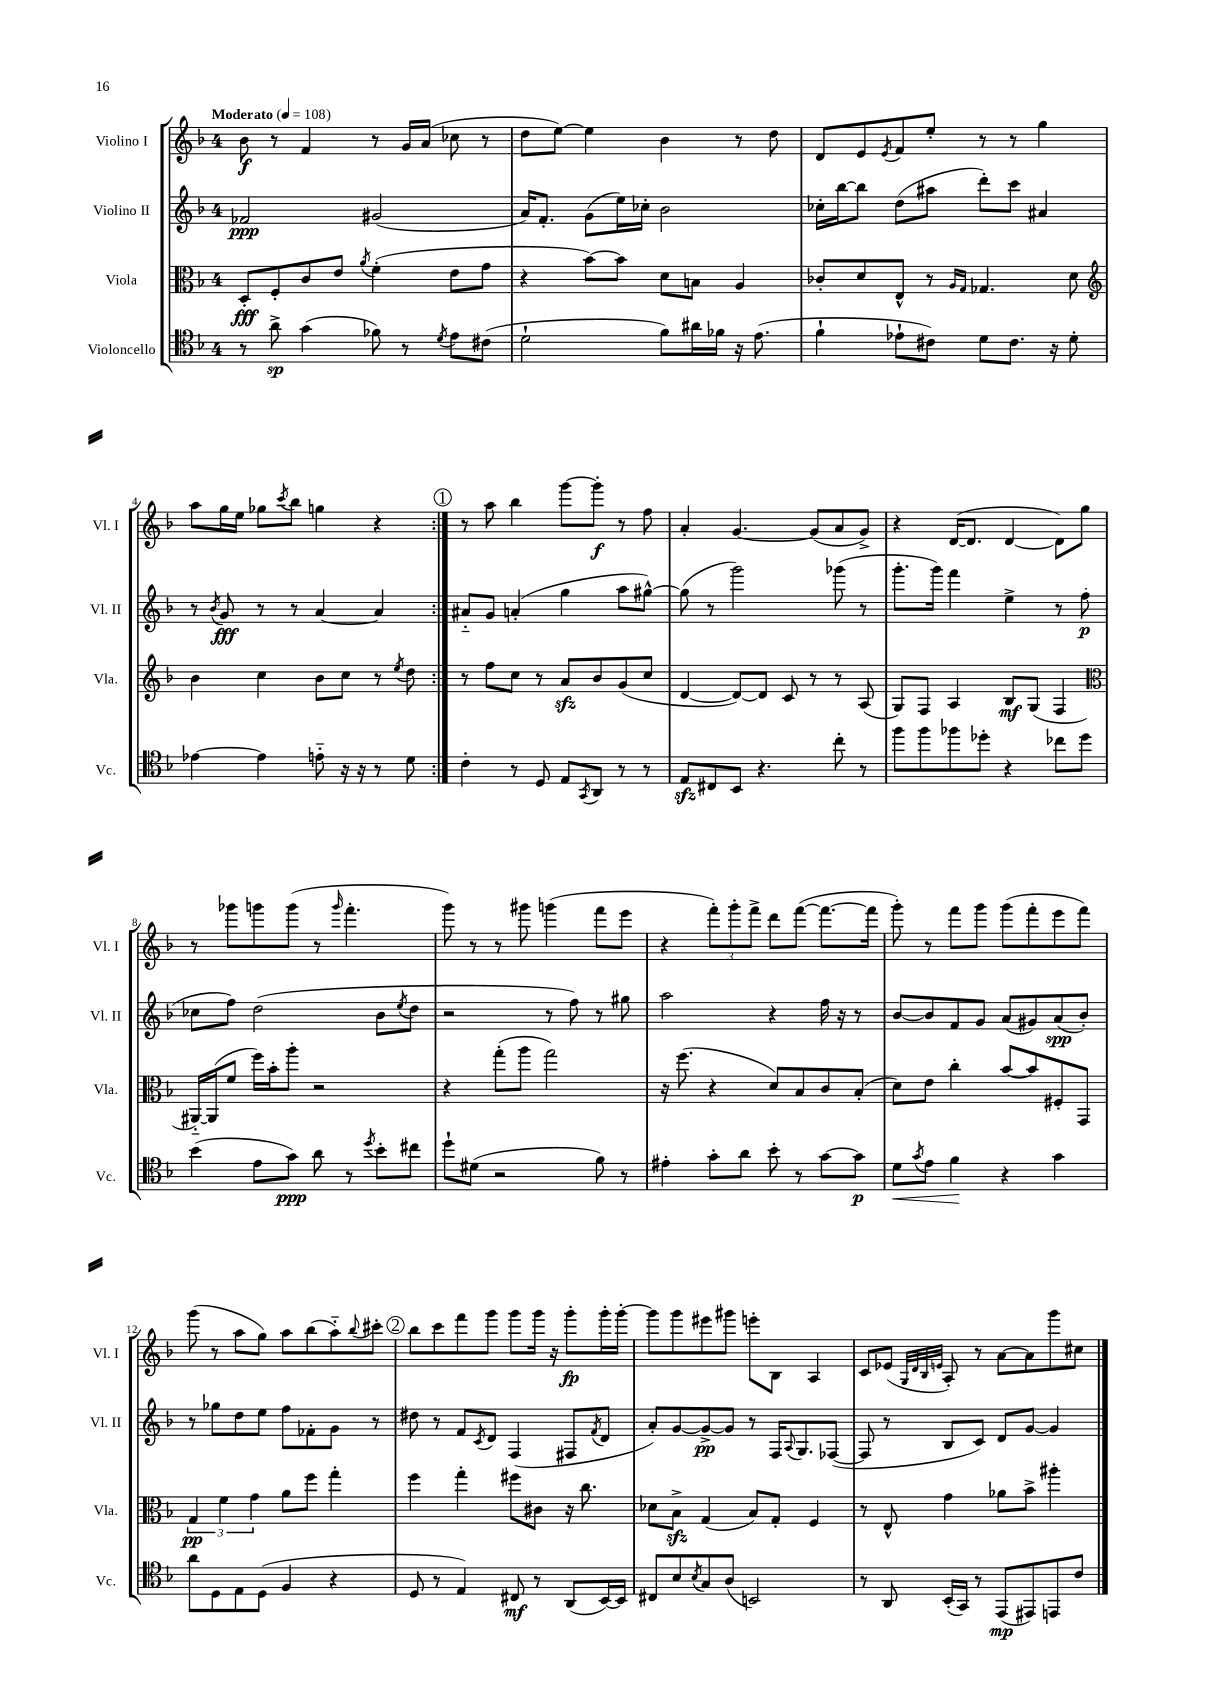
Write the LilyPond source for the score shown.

<<
\new StaffGroup <<
\new Staff = "s0" \with { instrumentName = "Violino I" shortInstrumentName = "Vl. I" } {
    \clef treble \key f \major \once \override Staff.TimeSignature.style = #'single-digit \time 4/4 \tempo "Moderato" 4 = 108
    \repeat volta 2 { bes'8\f r8 f'4 r8 g'16 a'16( ces''8 r8 |
    d''8 e''8~) e''4 bes'4 r8 d''8 |
    d'8 e'8 \acciaccatura { e'8 } f'8 e''8-. r8 r8 g''4 |
    a''8 g''16 e''16 ges''8 \acciaccatura { c'''8 } bes''8 g''4 r4 | }
    \mark \markup { \circle "1" } r8 a''8 bes''4 g'''8~ g'''8-.\f r8 f''8 |
    a'4-. g'4.~ g'8( a'8 g'8->) |
    r4 d'16~( d'8. d'4~ d'8) g''8 |
    r8 ges'''8 g'''8 g'''8( r8 \grace { g'''16 } f'''4.-. |
    g'''8) r8 r8 gis'''8 g'''4( f'''8 e'''8 |
    r4 \tuplet 3/2 { f'''8-.) g'''8-. f'''8-> } d'''8 f'''8~( f'''8.~ f'''16 |
    g'''8-.) r8 f'''8 g'''8 g'''8( f'''8-. e'''8 f'''8) |
    g'''8( r8 a''8 g''8) a''8 bes''8( a''8-_) \appoggiatura { bes''8 } cis'''8-. |
    \mark \markup { \circle "2" } bes''8 c'''8 f'''8 g'''8 g'''8 g'''16 r16 g'''8-.\fp g'''16-. g'''16~-. |
    g'''8 g'''8 eis'''8 gis'''8 e'''8-. bes8 a4 |
    c'8 ees'8( \grace { g32 d'32 bes32 e'32 } a8-.) r8 a'8~ a'8 g'''8 cis''8 \bar "|." |
}
\new Staff = "s1" \with { instrumentName = "Violino II" shortInstrumentName = "Vl. II" } {
    \clef treble \key f \major \once \override Staff.TimeSignature.style = #'single-digit \time 4/4
    \repeat volta 2 { fes'2\ppp gis'2( |
    a'16) f'8.-. g'8( e''16) ces''16-. bes'2 |
    ces''16-. bes''16~ bes''8 d''8( ais''8 d'''8-.) c'''8 ais'4 |
    r8 \acciaccatura { bes'8 } g'8\fff r8 r8 a'4~ a'4 | }
    \mark \markup { \circle "1" } ais'8-_ g'8 a'4-.( g''4 a''8 gis''8~-^) |
    gis''8( r8 g'''2) ges'''8( r8 |
    g'''8.-. g'''16) f'''4 e''4-> r8 f''8\p( |
    ces''8 f''8) d''2( bes'8 \acciaccatura { e''8 } d''8 |
    r2 r8 f''8) r8 gis''8 |
    a''2 r4 f''16 r16 r8 |
    bes'8~ bes'8 f'8 g'8 a'8( gis'8) a'8\spp( bes'8-.) |
    r8 ges''8 d''8 e''8 f''8 fes'8-. g'8 r8 |
    \mark \markup { \circle "2" } dis''8 r8 f'8 \acciaccatura { c'8 } d'8 f4( fis8 \acciaccatura { f'8 } d'8 |
    a'8-.) g'8~ g'8~->\pp g'8 r8 f16 \appoggiatura { a8 } g8. fes8~( |
    fes8 r8 bes8 c'8) d'8 g'8~ g'4 \bar "|." |
}
\new Staff = "s2" \with { instrumentName = "Viola" shortInstrumentName = "Vla." } {
    \clef alto \key f \major \once \override Staff.TimeSignature.style = #'single-digit \time 4/4
    \repeat volta 2 { d8-.\fff f8-. c'8 e'8 \acciaccatura { a'8 } f'4-.( e'8 g'8 |
    r4 bes'8~) bes'8 d'8 b8 a4 |
    ces'8-. d'8 e8-^ r8 \grace { a16 g16 } ges4. d'8 |
    \clef treble bes'4 c''4 bes'8 c''8 r8 \acciaccatura { e''8 } d''8 | }
    \mark \markup { \circle "1" } r8 f''8 c''8 r8 a'8\sfz bes'8 g'8( c''8 |
    d'4~ d'8~) d'8 c'8 r8 r8 a8( |
    g8) f8 a4 bes8\mf g8( f4 |
    \clef alto ais,16~-_) ais,16( f'8 f''16) bes'16-. a''8-. r2 |
    r4 g''8-.( a''8 g''2) |
    r16 f''8.( r4 d'8) bes8 c'8 bes8-.( |
    d'8) e'8 c''4-. bes'8~ bes'8 fis8-. g,8 |
    \tuplet 3/2 { g4\pp f'4 g'4 } a'8 f''8 g''4-. |
    \mark \markup { \circle "2" } f''4 g''4-. fis''8 cis'8 r16 c''8. |
    des'8 bes8->\sfz g4( bes8) g8-. f4 |
    r8 e8-^ g'4 aes'8 bes'8-> ais''4-. \bar "|." |
}
\new Staff = "s3" \with { instrumentName = "Violoncello" shortInstrumentName = "Vc." } {
    \clef tenor \key f \major \once \override Staff.TimeSignature.style = #'single-digit \time 4/4
    \repeat volta 2 { r8 a'8->\sp g'4( fes'8) r8 \acciaccatura { d'8 } e'8 cis'8( |
    d'2-! f'8) ais'16 fes'16 r16 e'8.( |
    f'4-! ees'8-! cis'8) d'8 cis'8. r16 d'8-. |
    ees'4~ ees'4 e'8-_ r16 r16 r8 d'8 | }
    \mark \markup { \circle "1" } c'4-. r8 d8 e8 \acciaccatura { g,8 } a,8 r8 r8 |
    e8\sfz cis8 bes,8 r4. c''8-. r8 |
    f''8 f''8 fes''8 des''8-. r4 ces''8 des''8 |
    bes'4( e'8 g'8\ppp) a'8 r8 \acciaccatura { d''8 } bes'8-. cis''8 |
    d''8-! dis'8( r2 f'8) r8 |
    eis'4-. g'8-. a'8 bes'8-. r8 g'8~ g'8\p |
    d'8\< \acciaccatura { g'8 } e'8 f'4\! r4 g'4 |
    a'8 d8 e8 d8( f4 r4 |
    \mark \markup { \circle "2" } d8 r8 e4) cis8\mf r8 a,8( bes,16~) bes,16 |
    cis8 bes8 \acciaccatura { bes8 } g8 a8( b,2) |
    r8 a,8 bes,16-.( g,16) r8 e,8\mp( eis,8) e,8 c'8 \bar "|." |
}
>>
>>
